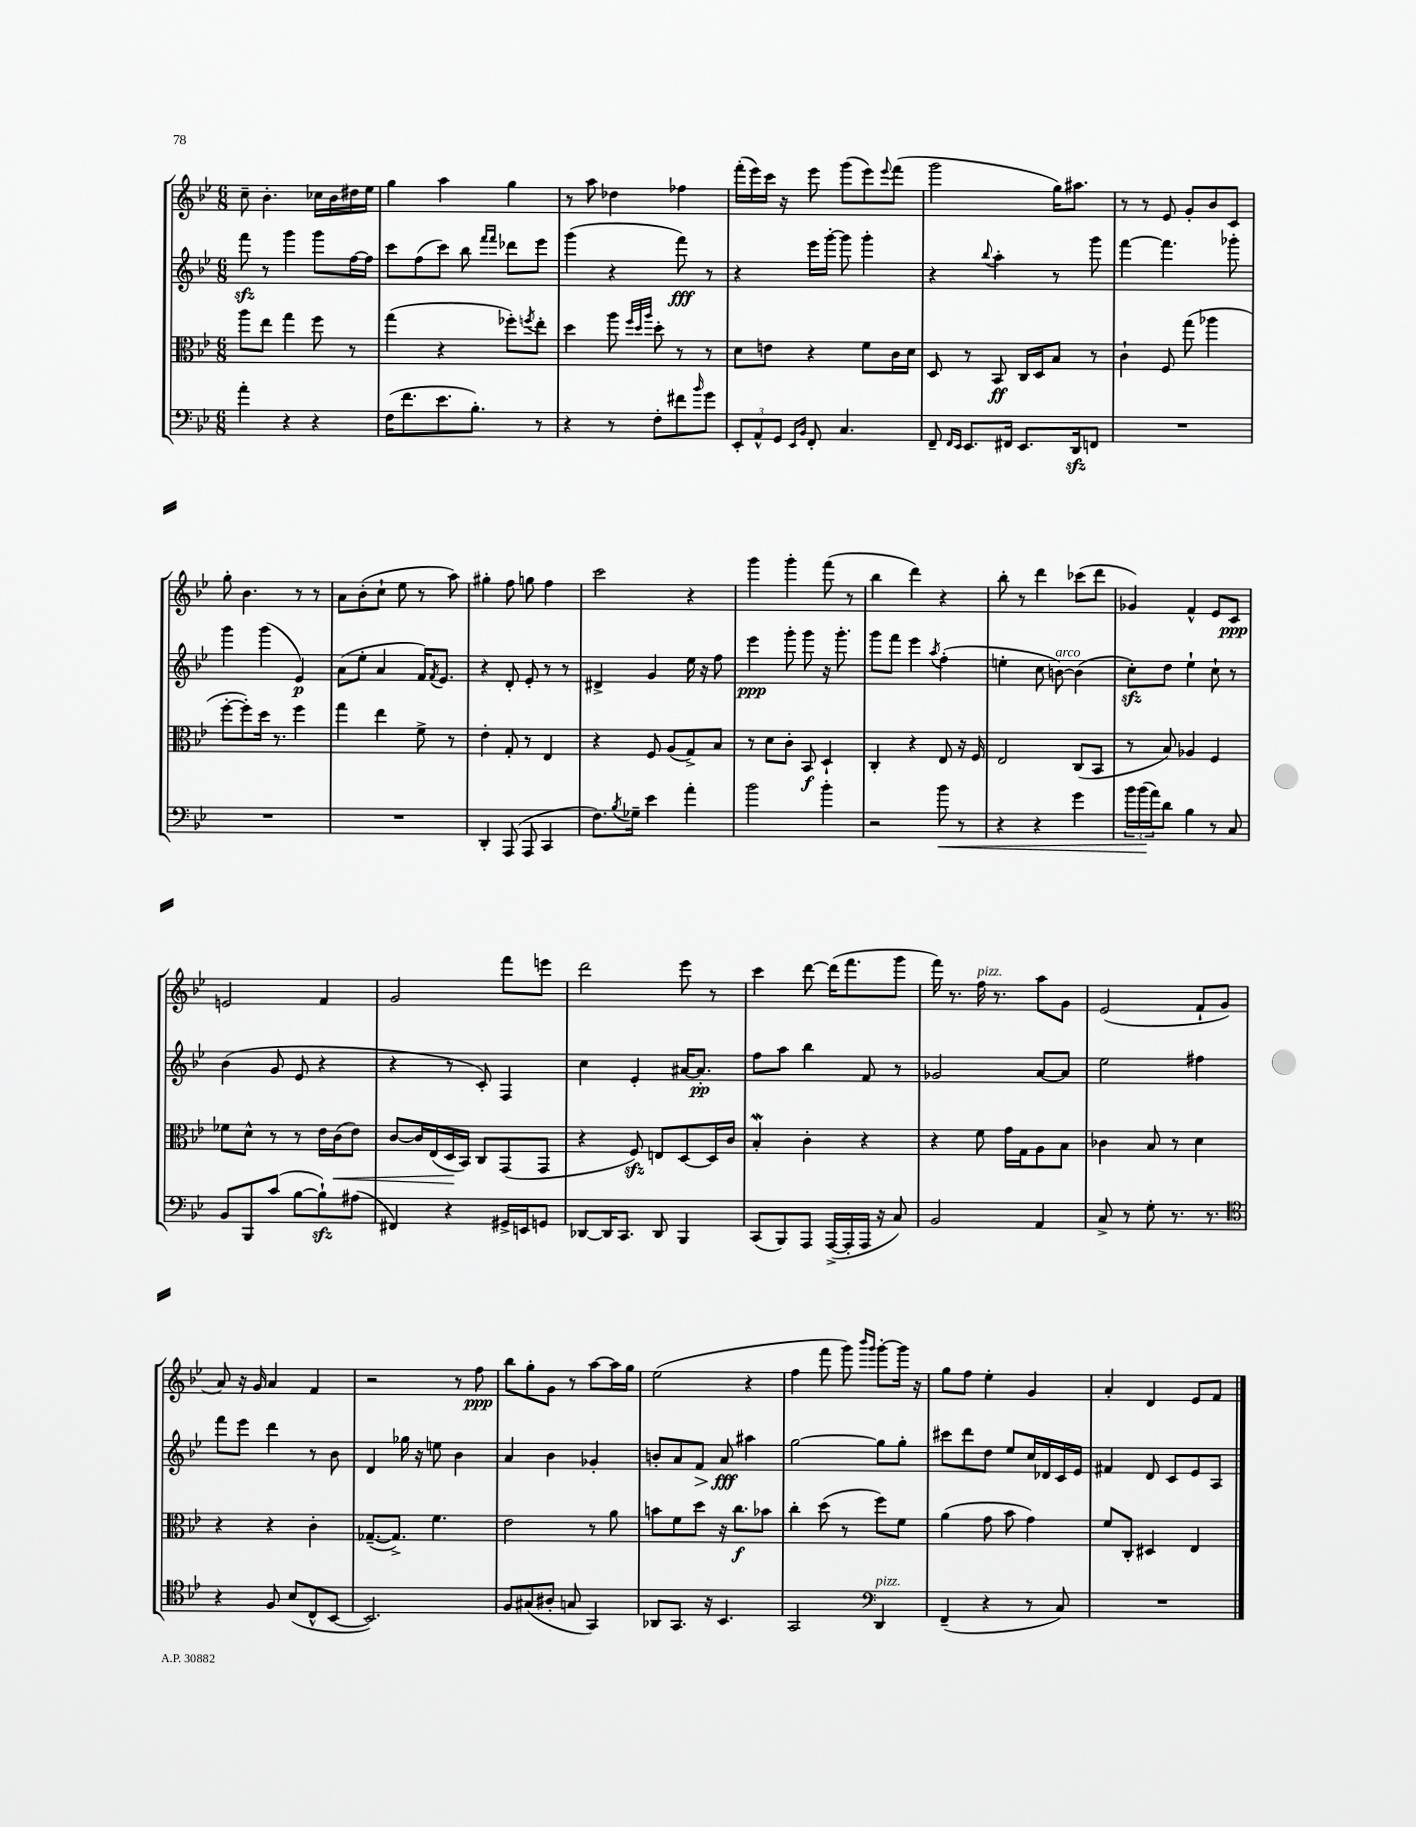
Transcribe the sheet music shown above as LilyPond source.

<<
\new StaffGroup <<
\new Staff = "s0" {
    \clef treble \key bes \major \numericTimeSignature \time 6/8
    c''8-- bes'4.-. ces''16 bes'16 dis''16 ees''16 |
    g''4 a''4 g''4 |
    r8 a''8 des''4 fes''4 |
    f'''16-.( ees'''16) c'''16 r16 ees'''8 g'''8( ees'''8) \appoggiatura { ees'''8 } f'''8( |
    g'''2 g''16) ais''8. |
    r8 r8 ees'8 g'8-. bes'8 c'8 |
    g''8-. bes'4. r8 r8 |
    a'8 bes'8-.( c''8-! ees''8 r8 a''8) |
    gis''4-. f''8 g''8 f''4 |
    c'''2 r4 |
    g'''4 g'''4-. f'''8( r8 |
    bes''4 d'''4) r4 |
    bes''8-. r8 d'''4 ces'''8( d'''8 |
    ges'4) f'4-^ ees'8 c'8\ppp |
    e'2 f'4 |
    g'2 f'''8 e'''8 |
    d'''2 ees'''8 r8 |
    c'''4 d'''8~ d'''16( f'''8. g'''8 |
    f'''16) r8. f''16^\markup { \italic "pizz." } r8. a''8 g'8 |
    ees'2( f'8-! g'8 |
    a'8) r16 g'16 a'4 f'4 |
    r2 r8 f''8\ppp |
    bes''8 g''8-. g'8 r8 a''8~ a''16 g''16 |
    ees''2( r4 |
    f''4 f'''8 g'''8) \grace { bes'''16 g'''16 } g'''8~-. g'''16 r16 |
    g''8 f''8 ees''4-. g'4 |
    a'4-. d'4 ees'8 f'8 \bar "|." |
}
\new Staff = "s1" {
    \clef treble \key bes \major \numericTimeSignature \time 6/8
    f'''8\sfz r8 g'''4 g'''8 f''16~ f''16 |
    c'''8 f''8( c'''8) bes''8 \grace { f'''16 f'''16 } des'''8 ees'''8 |
    g'''4( r4 f'''8\fff) r8 |
    r4 ees'''16 g'''16~-. g'''8 g'''4-. |
    r4 \appoggiatura { bes''8 } a''4-. r8 g'''8 |
    f'''4~ f'''4. ges'''8-. |
    g'''4 g'''4( ees'4\p) |
    a'8( ees''8-. a'4 f'16) \acciaccatura { f'8 } ees'8. |
    r4 d'8-. ees'8-. r8 r8 |
    dis'4-> g'4 ees''16 r16 f''8 |
    ees'''4\ppp g'''8-. g'''8 r16 g'''8.-. |
    g'''8 f'''8 ees'''4 \acciaccatura { a''8 } f''4-.( |
    e''4-. c''8 b'8~^\markup { \italic "arco" }) b'4( |
    c''8-.\sfz) d''8 ees''4-! c''8-! r8 |
    bes'4( g'8 ees'8 r4 |
    r4 r8 c'8-.) f4 |
    c''4 ees'4-. ais'16~ ais'8.-.\pp |
    f''8 a''8 bes''4 f'8 r8 |
    ges'2 a'8~ a'8 |
    ees''2 fis''4 |
    f'''8 ees'''8 d'''4 r8 bes'8 |
    d'4 ges''16 r16 e''8 bes'4 |
    a'4 bes'4 ges'4-. |
    b'8-. a'8 f'8\> a'8\fff\! ais''4 |
    g''2~ g''8 g''8-. |
    cis'''8 d'''8 d''8 ees''8 c''16 des'16 c'16 ees'16 |
    fis'4 d'8 c'8 ees'8 a8 \bar "|." |
}
\new Staff = "s2" {
    \clef alto \key bes \major \numericTimeSignature \time 6/8
    a''8 ees''8 g''4 f''8 r8 |
    g''4( r4 fes''8-.) \acciaccatura { f''8 } ees''8-. |
    d''4 a''8 \grace { f''32 d''32 a''32 } d''8-. r8 r8 |
    d'8 e'8 r4 f'8 c'16 d'16 |
    d8 r8 bes,8\ff c16 d16 bes8 r8 |
    c'4-! f8 g''8( aes''4 |
    f''8~-. f''8-.) d''16 r8. f''4 |
    g''4 ees''4 f'8-> r8 |
    ees'4-. g8-. r8 ees4 |
    r4 f8 a8( g8->) bes8 |
    r8 d'8 c'8-. bes,8\f d4-! |
    c4-. r4 ees8 r16 f16 |
    ees2 c8( bes,8 |
    r8 bes8) aes4 f4 |
    fes'8 d'8-^ r8 r8 ees'16 c'16\<( ees'8) |
    c'8~ c'16 ees16( d16\! bes,16) c8 g,8( g,8 |
    r4 f8\sfz) e8 d8~ d16 c'16 |
    bes4-.\mordent c'4-. r4 |
    r4 f'8 g'16 g16 a8 bes8 |
    ces'4 bes8 r8 d'4 |
    r4 r4 c'4-. |
    ges8.~--( ges8.->) f'4. |
    ees'2 r8 a'8 |
    b'8 f'8 d''8 r16 c''8.\f bes'8 |
    c''4-. d''8( r8 f''8) f'8 |
    a'4( g'8 bes'8 g'4) |
    f'8 c8-. dis4 ees4 \bar "|." |
}
\new Staff = "s3" {
    \clef bass \key bes \major \numericTimeSignature \time 6/8
    a'4-. r4 r4 |
    f16( f'8. ees'8. bes8.-.) r8 |
    r4 r8 f8-. fis'8 \grace { bes'16 } g'8 |
    \tuplet 3/2 { ees,8-. a,8-^ g,8 } \grace { ees,16 bes,16 } f,8-. c4. |
    f,8-- \grace { f,16 ees,16 } ees,8. fis,16 ees,8. d,16\sfz f,8 |
    R2. |
    R2. |
    R2. |
    d,4-. a,,8( a,,8 c,4 |
    f8.) \acciaccatura { bes8 } ges16-- ees'4 a'4-. |
    bes'2 bes'4-. |
    r2 bes'8\< r8 |
    r4 r4 g'4 |
    \tuplet 3/2 { bes'16 bes'16\!( a'16) } d'8 bes4 r8 c8 |
    bes,8 bes,,8 c'8( bes8~ bes8-!\sfz) ais8( |
    fis,4) r4 gis,16-> e,16 g,8 |
    des,8~ des,16 c,8. des,8 bes,,4 |
    c,8( bes,,8) a,,8 a,,16~->( a,,16-. a,,16 r16 c8) |
    bes,2 a,4 |
    c8-> r8 g8-. r8. r8. |
    \clef tenor r4 f8 bes8( c8-^ bes,8~ |
    bes,2.) |
    f8 gis8( ais8-. g8 g,4) |
    aes,8 g,8. r16 bes,4. |
    g,2 \clef bass d,4^\markup { \italic "pizz." } |
    f,4--( r4 r8 c8) |
    R2. \bar "|." |
}
>>
>>
\layout { \context { \Score \remove "Bar_number_engraver" } }
